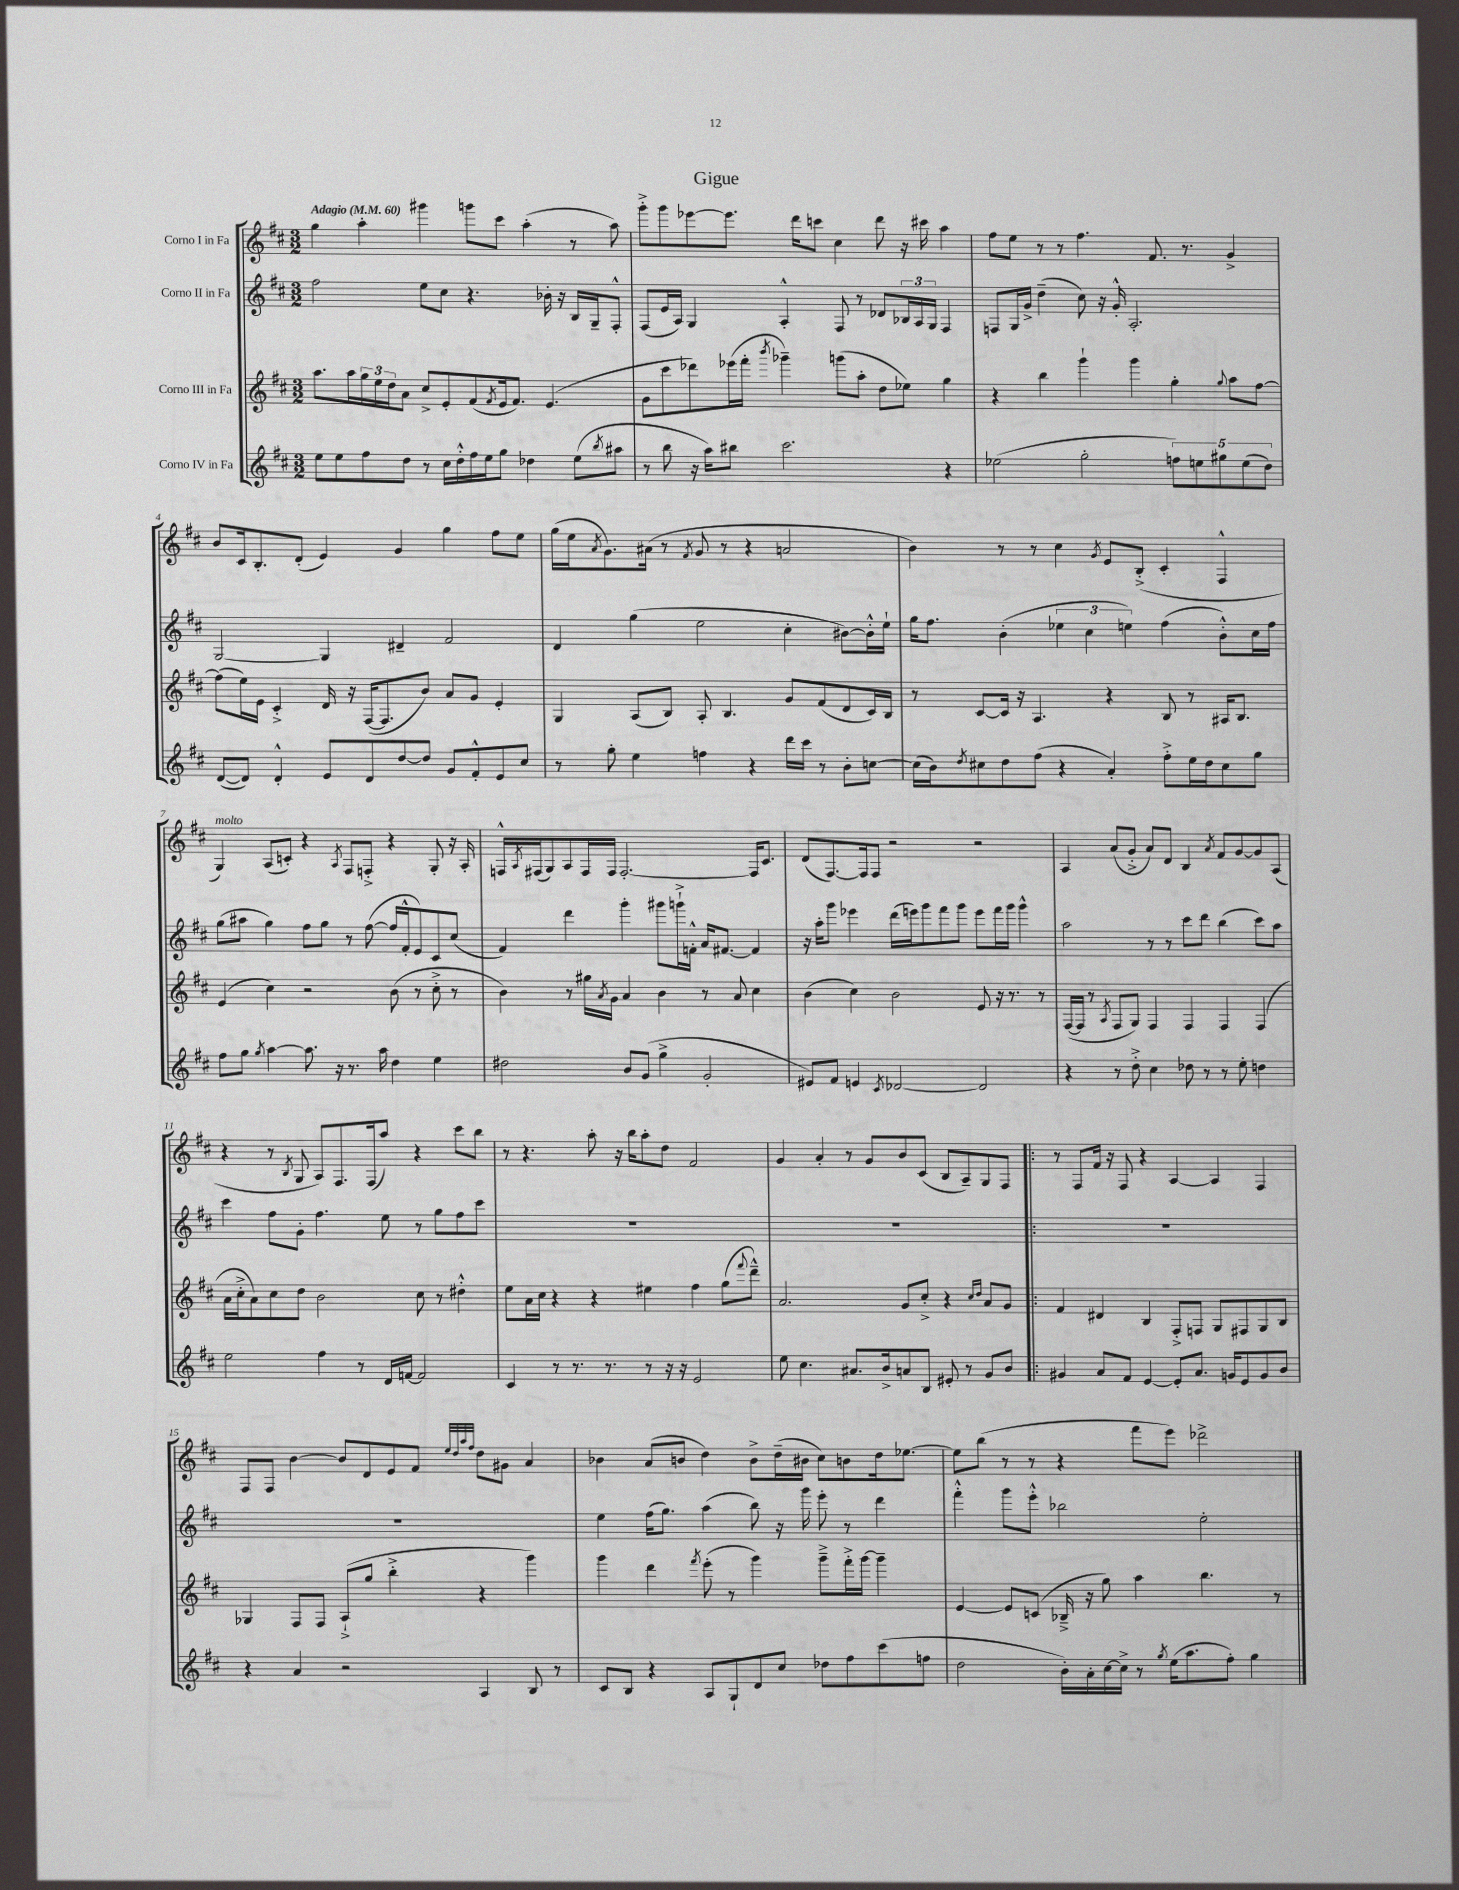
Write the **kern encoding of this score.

**kern	**kern	**kern	**kern
*part4	*part3	*part2	*part1
*staff4	*staff3	*staff2	*staff1
*I"Corno IV in Fa	*I"Corno III in Fa	*I"Corno II in Fa	*I"Corno I in Fa
*clefG2	*clefG2	*clefG2	*clefG2
*k[f#c#]	*k[f#c#]	*k[f#c#]	*k[f#c#]
*M3/2	*M3/2	*M3/2	*M3/2
*MM60	*MM60	*MM60	*MM60
=1	=1	=1	=1
!	!	!	!LO:TX:a:B:t=Adagio
8ee\L	8.aa\L	2ff#\	4gg\
8ee\	.	.	.
.	16aa\L	.	.
8ff#\	24gg\	.	4aa'\
.	24ee\	.	.
.	24dd\J	.	.
8dd\J	8a\J	.	.
8r	8cc#^/L	8ee\L	4ggg#X\
16cc#\LL	8e'/	8cc#\J	.
16dd'^^\	.	.	.
16ff#\	(8f#/	4.r	8gggn\L
16ee\J	.	.	.
.	8qf#/	.	.
8gg\J	16e/k	.	8ccc#\J
.	8.f#/J)	.	.
4dd-X\	.	.	(4aa'\
.	(4.e/	16b-X'\	.
.	.	16r	.
(8ee\L	.	16B/LL	8r
.	.	16G~/J	.
8qbb/	.	.	.
8aa#X\J	.	8F#'^^/J	8aa\)
=2	=2	=2	=2
8r	8g\L	(8F#/L	8ggg'^\L
8bb\	8ccc#\	16e/L	8ggg\
.	.	16A/JJ)	.
16r	8ddd-X\)	4G/	[8eee-X\
16aa\KL)	.	.	.
8bb#X\J	(16eee-X\L	.	8.eee-\J]
.	16fff#'\JJ	.	.
.	8qbbb/	.	.
2.ccc#\	4ggg-X~\)	4A'^^/	.
.	.	.	16ddd\KL
.	.	.	8cccn\J
.	(8gggn\L	8F#/	4cc#\
.	8aa'\J	8r	.
.	8dd\L	8d-X/L	8ddd\
.	8ee-X\J)	24B-X/L	16r
.	.	24A/	.
.	.	.	16ccc#X\
.	.	24G/JJ	.
4r	4gg\	4F#/	4aa\
=3	=3	=3	=3
(2ee-X\	4r	8Fn/L	8ff#\L
.	.	16G/L	8ee\J
.	.	16g^/JJ	.
.	4bb\	(4dd~\	8r
.	.	.	8r
2gg'\	4ggg`\	8cc#\)	4.ff#\
.	.	16r	.
.	.	16g'^^/	.
.	4ggg\	2.A'/	.
.	.	.	8.f#/
10ffn\L)	4gg'\	.	.
.	.	.	8.r
10een\	.	.	.
10gg#X\	.	.	.
.	8qqgg/	.	.
.	8aa\L	.	4g^/
(10ee\	.	.	.
.	[8ff#\J	.	.
10dd\J)	.	.	.
!!LO:LB:g=z
=4	=4	=4	=4
([8d/L	(8ff#\L]	[2G/	8b/L
8d/J])	16ee\L)	.	16c#/k
.	16e\JJ	.	8.B'/
4d'^^/	4c#'^/	.	.
.	.	.	(8d'/J
8e/L	16d/	4G/]	4e/)
.	16r	.	.
8d/	([16F#/KL	.	.
.	8.F#/]	.	.
[8dd/	.	4d#X~/	4g/
8dd/J]	8b/J)	.	.
8g/L	8a/L	2f#/	4gg\
8f#'^^/	8g/J	.	.
8e/	4e'/	.	8ff#\L
8cc#/J	.	.	8ee\J
=5	=5	=5	=5
8r	4G/	4d/	(16gg\LL
.	.	.	16ee\J
.	.	.	8qa/
8gg'\	.	.	8.g\)
4ee\	(8A/L	(4gg\	.
.	.	.	(16a#X\Jk
.	8B/J)	.	8r
.	.	.	8qf#/
4ffn\	8A'/	2ee\	8g/
.	4.B/	.	8r
4r	.	.	4r
16ddd\LL	8g/L	4cc#'\	2an/
16ccc#\JJ	.	.	.
8r	(8f#/	.	.
8b'\L	8d/	[8b#X\L)	.
[8ccn\J	16c#/L)	16b#'^^\L]	.
.	16B/JJ	16ee`\JJ	.
=6	=6	=6	=6
(16cc\LL]	8r	16gg\KL	4b\)
16b\J)	.	8.ff#\J	.
8qdd/	.	.	.
8cc#X\	[8c#/L	.	.
8dd\	16c#/Jk]	(4b'\	8r
.	16r	.	.
(8ff#\J	4.A/	.	8r
4r	.	6ee-X\	4cc#\
.	.	6cc#\	.
.	.	.	8qg/
4a'/)	4r	.	8e/L
.	.	6een\)	.
.	.	.	(8B'^/J
8ff#'^\L	8B/	(4ff#\	4c#'/
16ee\L	8r	.	.
16dd\J	.	.	.
8cc#\	16A#X/KL	8b'^^\L)	4F#^^/
.	8.B/J	.	.
8gg\J	.	16cc#\L	.
.	.	16ff#\JJ	.
!!LO:LB:g=z
=7	=7	=7	=7
!	!	!	!LO:TX:a:i:t=molto
8ff#\L	(4e/	(8gg\L	4G/)
8gg\J	.	8aa#X\J	.
8qgg/	.	.	.
[4aa\	4cc#\)	4gg\)	(8A/L
.	.	.	8cn'/J)
8.aa\]	2r	8ff#\L	4r
.	.	8gg\J	.
16r	.	.	.
.	.	.	8qA/
8.r	.	8r	8F#/L
.	.	([8ff#\	8Fn'^/J
16aa\	.	.	.
4dd\	(8b\	16ff#/LL]	4r
.	.	16f#'^^/J	.
.	8r	8e/)	.
4ee\	8cc#'^\	8c#/	8G'/
.	8r	(8cc#/J	16r
.	.	.	16A'/
=8	=8	=8	=8
2dd#X\	4b\)	4f#/)	16Fn^^/LL
.	.	.	8qA/
.	.	.	(16F#X/J
.	.	.	8G/)
.	8r	4ddd\	8A/
.	16gg#X\LL	.	16F#/L
.	8qa/	.	.
.	16g\JJ	.	16F#/JJ
8b/L	4a/	4ggg'\	[2.F#'/
(8g/J	.	.	.
4gg^\	4b\	8ggg#X\L	.
.	.	16gggn`^\L	.
.	.	16fn'^^\JJ	.
2g'/	8r	16a/KL	.
.	.	[8.f#X/J	.
.	8a/	.	.
.	4cc#\	4f#/]	16F#/KL]
.	.	.	8.c#/J
=9	=9	=9	=9
8e#X/L)	(4b\	16r	(8d/L
.	.	16aa'\KL	.
8f#/J	.	8ggg\J	[8.F#/)
4en/	4cc#\)	4eee-X\	.
.	.	.	16F#/k]
.	.	.	8F#/J
8qc#/	.	.	.
[2d-X/	2b\	(16ddd\LL	2r
.	.	16eeen\J)	.
.	.	8ggg\	.
.	.	8fff#\	.
.	.	8ggg\J	.
2d-/]	8e/	8eee\L	2r
.	16r	16fff#\L	.
.	8.r	16ggg\JJ	.
.	.	4ggg^^\	.
.	8r	.	.
=10	=10	=10	=10
4r	([16F#/LL	2aa\	4A/
.	16F#/JJ]	.	.
.	8r	.	.
.	8qA/	.	.
8r	8F#/L	.	(8a/L
8dd'^\	8G/J)	.	8g'^/J
4cc#\	4F#/	8r	8a/L)
.	.	8r	8d/J
8dd-X\	4F#/	8ccc#\L	4B/
8r	.	8ddd\J	.
.	.	.	8qa/
8r	4F#/	(4bb\	8f#/L
8ee'\	.	.	[8g/
4ddn\	(4F#/	8ccc#\L)	8g/]
.	.	8aa\J	(8A/J
!!LO:LB:g=z
=11	=11	=11	=11
2ee\	16a\LL	4ccc#\	4r
.	16cc#'^\J	.	.
.	8a\)	.	.
.	8cc#\	8ff#\L	8r
.	.	.	8qB/
.	8dd\J	8g'\J	8G/
4ff#\	2b\	4.ff#\	8A/L)
.	.	.	8.F#/
8r	.	.	.
.	.	.	(16F#/k
16d/LL	.	8ee\	8aa/J)
[16fn/JJ	.	.	.
2f/]	8cc#\	8r	4r
.	8r	8gg\L	.
.	4dd#X'^^\	8ff#\	8ccc#\L
.	.	8ccc#\J	8bb\J
=12	=12	=12	=12
4c#/	8ee\L	1.r	8r
.	16a\L	.	4.r
.	16cc#\JJ	.	.
8r	4r	.	.
8.r	.	.	.
.	4r	.	8aa'\
8.r	.	.	.
.	.	.	16r
.	.	.	16bb\KL
8r	4ee#X\	.	8aa'\
16r	.	.	8dd\J
16r	.	.	.
2e/	4ff#\	.	2f#/
.	(8gg\L	.	.
.	8qqfff#/	.	.
.	8ddd~^^\J)	.	.
=13	=13	=13	=13
8ee\	2.a/	1.r	4g/
4.cc#\	.	.	.
.	.	.	4a'/
8.a#X/L	.	.	8r
.	.	.	8g/L
16b^/k	.	.	.
8an/	8g/L	.	8b/
8B/J	8cc#'^/J	.	(8c#/J
8e#X'/	4r	.	8B/L
8r	.	.	8A~/)
.	16qqcc#/LL	.	.
.	16qqdd/JJ	.	.
8g/L	8a/L	.	8G/
8b/J	8g/J	.	8F#/J
=14!|:	=14!|:	=14!|:	=14!|:
4g#X/	4f#/	1.r	8r
.	.	.	8F#/L
8a/L	4d#X/	.	16f#/Jk
.	.	.	16r
8f#/J	.	.	8F#/
[4e/	4B/	.	4r
8e'/L]	8F#'^/L	.	[4A/
8.a/J	8Fn/J	.	.
.	8G/L	.	4A/]
16gn/KL	.	.	.
8e/	8F#X/	.	.
8g/	8G/	.	4F#/
8b/J	8B/J	.	.
!!LO:LB:g=z
=15	=15	=15	=15
4r	4G-X/	1.r	8F#/L
.	.	.	8F#/J
4a/	8F#/L	.	[4b\
.	8F#/J	.	.
2r	(8A`^/L	.	8b/L]
.	8gg/J	.	8d/
.	4bb'^\	.	8e/
.	.	.	8f#/J
.	.	.	32qqee/LLL
.	.	.	32qqdd/
.	.	.	32qqaa/
.	.	.	32qqff#/JJJ
4A/	4r	.	8dd\L
.	.	.	8g#X\J
8B/	4ggg\)	.	4a/
8r	.	.	.
=16	=16	=16	=16
8c#/L	4ggg\	4ee\	4b-X\
8B/J	.	.	.
4r	4ddd\	(16ff#\KL	(8a/L
.	.	8.gg\J)	.
.	.	.	8bn/J
.	8qfff#/	.	.
8A/L	(8eee'\	(4aa\	4dd\)
8G`/	8r	.	.
8d/	4ggg\)	8bb\)	8b^\L
8cc#/J	.	16r	(16dd~\L
.	.	16ggg\	16b#X\JJ
8dd-X\L	8ggg~^\L	8eee'\	8cc#\L)
8ff#\	16fff#'^\L	8r	8bn\
.	[16ggg\JJ	.	.
(8ccc#\	4ggg~\]	4ddd\	16dd\k
.	.	.	[8.ee-X\J
8ffn\J	.	.	.
=17	=17	=17	=17
2dd\	[4e/	4fff#'^^\	8ee-\L]
.	.	.	(8bb\J
.	8e/L]	8ggg\L	8r
.	(8cn/J	8eee'^^\J	8r
16b'\LL)	16B-X~^/	2bb-X\	4r
16a'\	16r	.	.
[16cc#\	8gg\)	.	.
16cc#^\JJ]	.	.	.
8r	4aa\	.	8fff#\L
8qgg/	.	.	.
(16ee\KL	.	.	8eee\J)
8.aa\	.	.	.
.	4.bb\	2ee'\	2ddd-X^\
8ff#'\J)	.	.	.
4gg\	.	.	.
.	8r	.	.
==	==	==	==
*-	*-	*-	*-
